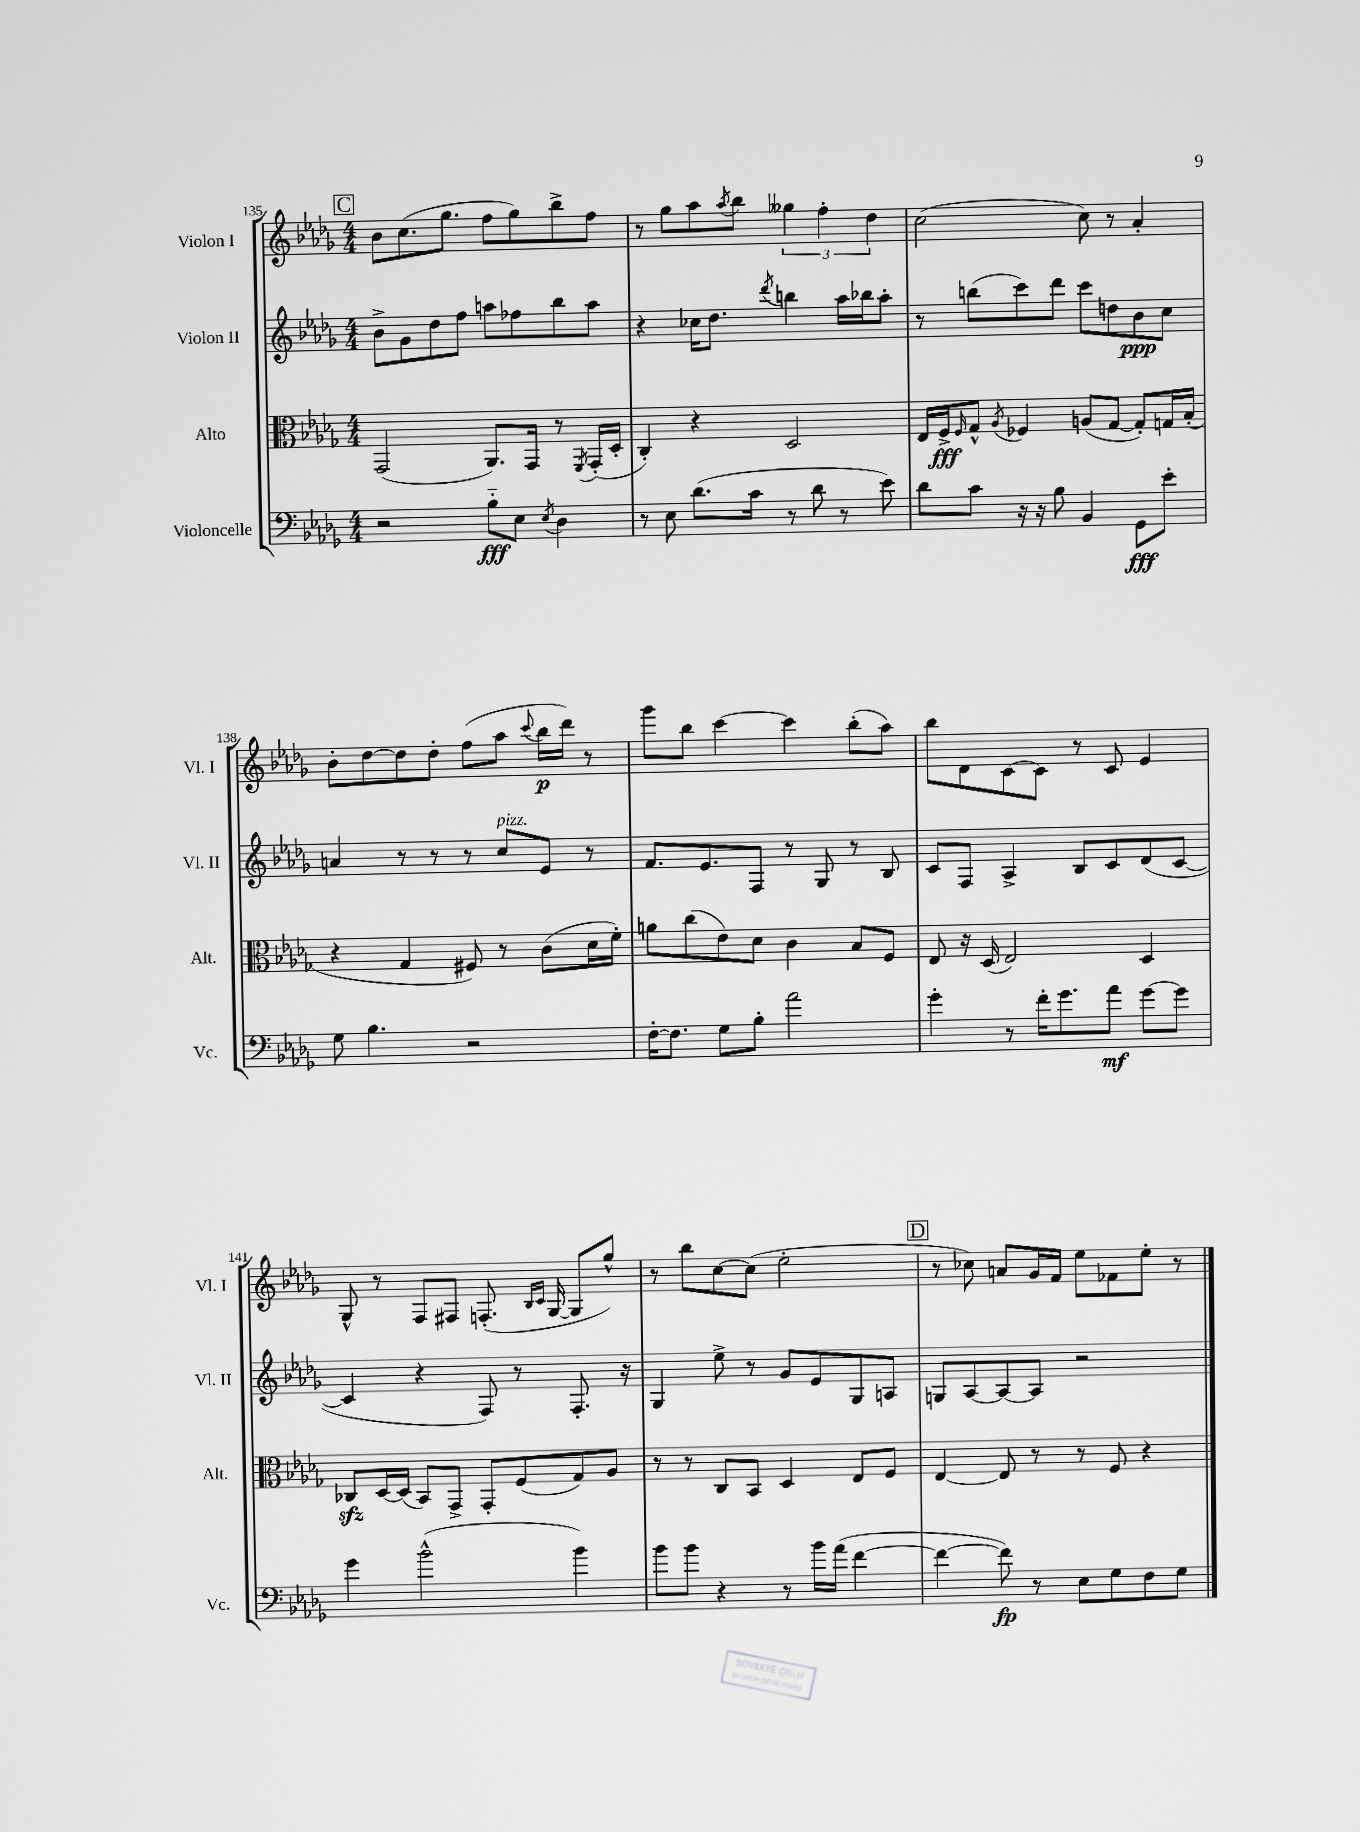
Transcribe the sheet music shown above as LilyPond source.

<<
\new StaffGroup <<
\new Staff = "s0" \with { instrumentName = "Violon I" shortInstrumentName = "Vl. I" } {
    \clef treble \key des \major \numericTimeSignature \time 4/4
    \mark \markup { \box "C" } bes'8 c''8.( ges''8. f''8 ges''8) bes''8-> f''8 |
    r8 ges''8 aes''8 \acciaccatura { aes''8 } bes''8 \tuplet 3/2 { geses''4 f''4-. des''4 } |
    c''2( c''8) r8 aes'4-. |
    bes'8-. des''8~ des''8 des''8-. f''8( aes''8 \appoggiatura { c'''8 } bes''16\p des'''16) r8 |
    ges'''8 bes''8 c'''4~ c'''4 bes''8-.( aes''8) |
    bes''8 des'8 c'8~ c'8 r8 c'8 ees'4 |
    ges8-^ r8 f8 fis8 f8.-.( \grace { bes16 c'16 } ges16~ ges8 ges''8-^) |
    r8 bes''8 c''8~ c''8( ees''2-. |
    \mark \markup { \box "D" } r8 ces''8) a'8 ges'16 f'16 ees''8 fes'8 ees''8-. r8 \bar "|." |
}
\new Staff = "s1" \with { instrumentName = "Violon II" shortInstrumentName = "Vl. II" } {
    \clef treble \key des \major \numericTimeSignature \time 4/4
    \mark \markup { \box "C" } bes'8-> ges'8 des''8 f''8 a''8 fes''8 bes''8 a''8 |
    r4 ces''16 des''8. \acciaccatura { des'''8 } b''4 aes''16 bes''16 aes''8-. |
    r8 b''8( c'''8) des'''8 c'''8 d''8 bes'8\ppp c''8 |
    a'4 r8 r8 r8 c''8^\markup { \italic "pizz." } ees'8 r8 |
    f'8. ees'8. f8 r8 ges8 r8 bes8 |
    c'8 f8 aes4-> bes8 c'8 des'8( c'8~ |
    c'4 r4 f8) r8 f8.-. r16 |
    ges4 ees''8-> r8 ges'8 ees'8 ges8 a8 |
    \mark \markup { \box "D" } g8 aes8~ aes8~ aes8 r2 \bar "|." |
}
\new Staff = "s2" \with { instrumentName = "Alto" shortInstrumentName = "Alt." } {
    \clef alto \key des \major \numericTimeSignature \time 4/4
    \mark \markup { \box "C" } ges,2( aes,8.) ges,16 r8 \acciaccatura { f,8 } ges,16-.( des16-. |
    c4-.) r4 des2 |
    ees16 f16->\fff \grace { f16 } ges8-^ \acciaccatura { aes8 } fes4 a8( ges8~ ges8-.) g16 bes16-.( |
    r4 ges4 fis8) r8 c'8( des'16 f'16-.) |
    a'8 c''8( ees'8) des'8 c'4 bes8 f8 |
    ees8 r16 des16( ees2) des4 |
    ces8\sfz des16~ des16( bes,8) ges,8-> ges,8-. f8( ges8) aes8 |
    r8 r8 c8 bes,8 des4 ees8 f8 |
    \mark \markup { \box "D" } ees4~ ees8 r8 r8 f8 r4 \bar "|." |
}
\new Staff = "s3" \with { instrumentName = "Violoncelle" shortInstrumentName = "Vc." } {
    \clef bass \key des \major \numericTimeSignature \time 4/4
    \mark \markup { \box "C" } r2 bes8-_\fff ees8 \acciaccatura { ees8 } des4 |
    r8 ees8 des'8.( c'16 r8 des'8 r8 ees'8) |
    des'8 c'8 r16 r16 bes8 bes,4 ges,8\fff ees'8-. |
    ges8 bes4. r2 |
    f16~-. f8. ges8 bes8-. aes'2 |
    ges'4-. r8 f'16-. ges'8. aes'8\mf ges'8~ ges'8 |
    ges'4 bes'2-^( bes'4) |
    bes'8 bes'8 r4 r8 bes'16 aes'16( f'4~ |
    \mark \markup { \box "D" } f'4~ f'8\fp) r8 ees8 ges8 f8 ges8 \bar "|." |
}
>>
>>
\layout { \context { \Score currentBarNumber = #135 } }
